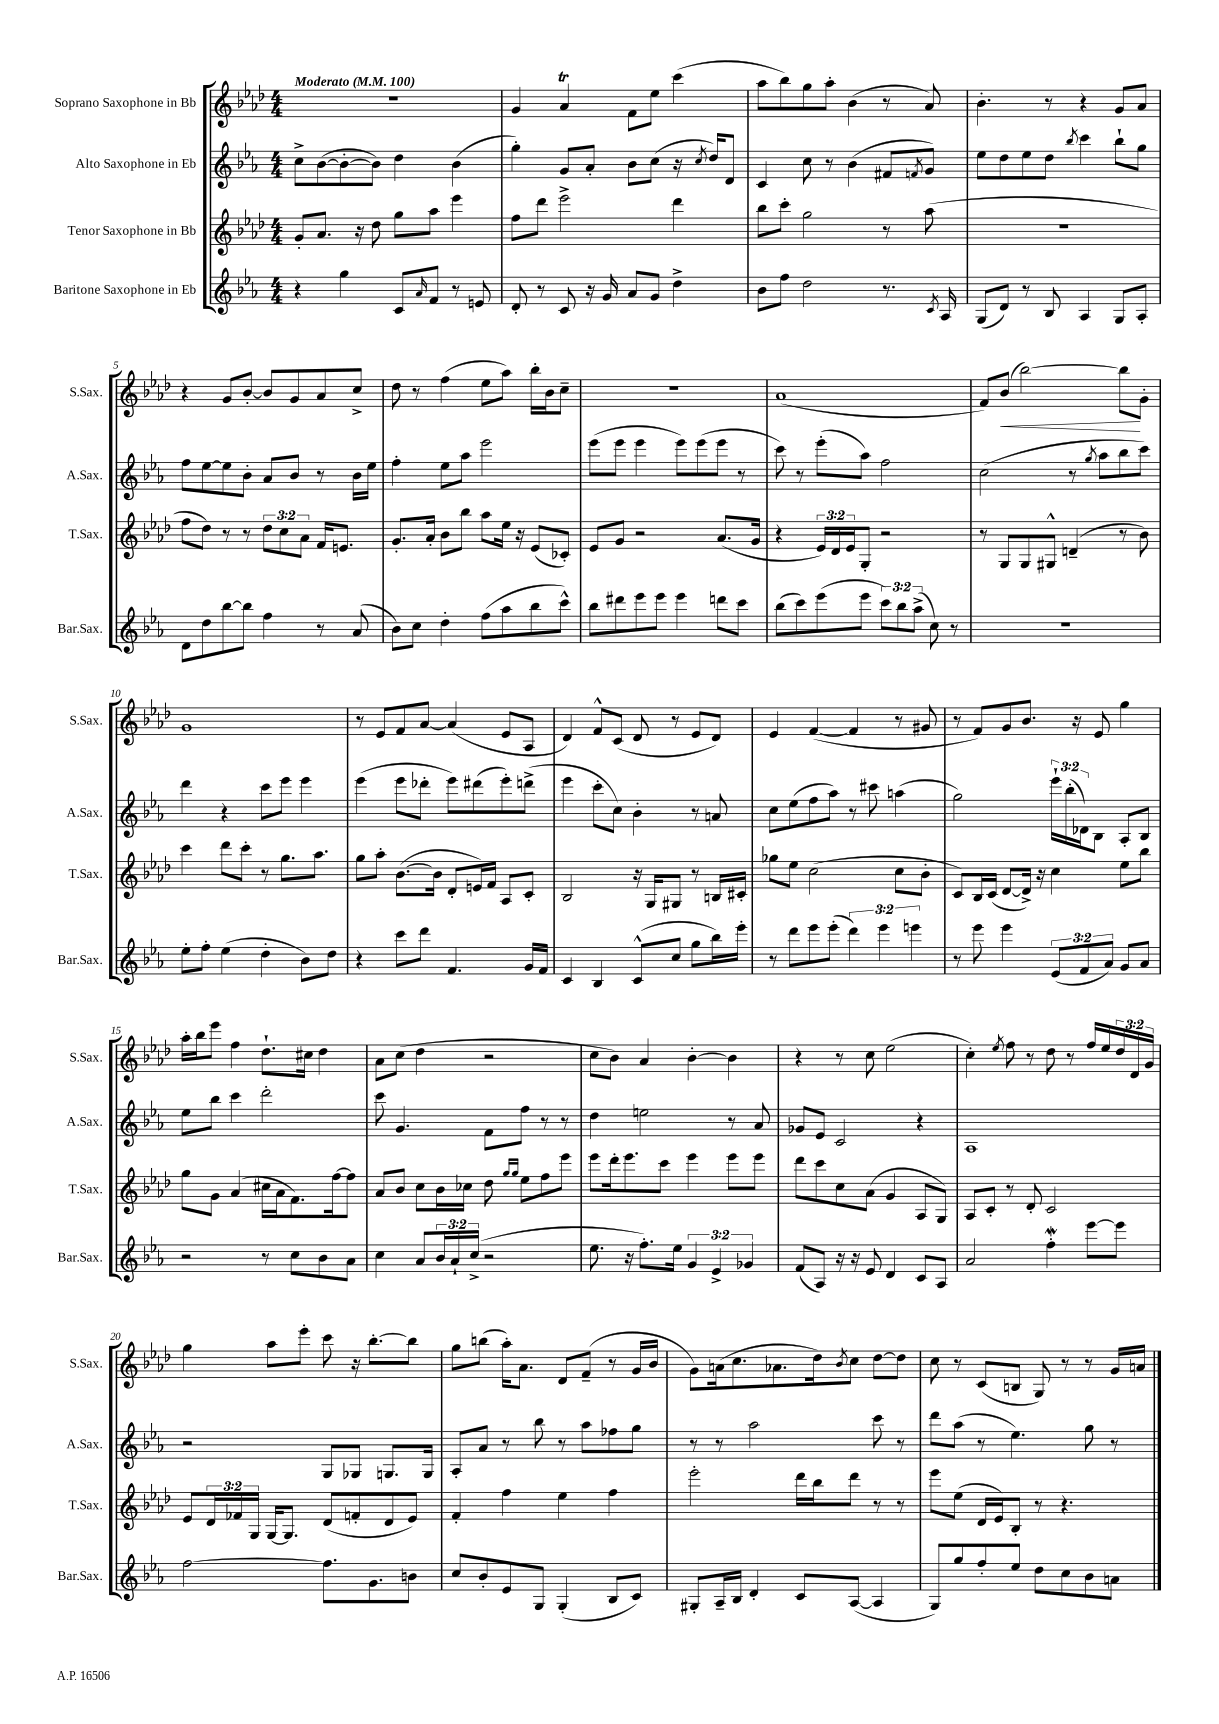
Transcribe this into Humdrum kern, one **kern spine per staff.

**kern	**kern	**kern	**kern	**dynam
*part4	*part3	*part2	*part1	*part1
*staff4	*staff3	*staff2	*staff1	*staff1
*I"Baritone Saxophone in Eb	*I"Tenor Saxophone in Bb	*I"Alto Saxophone in Eb	*I"Soprano Saxophone in Bb	*
*I'Bar.Sax.	*I'T.Sax.	*I'A.Sax.	*I'S.Sax.	*
*clefG2	*clefG2	*clefG2	*clefG2	*
*k[b-e-a-]	*k[b-e-a-d-]	*k[b-e-a-]	*k[b-e-a-d-]	*
*M4/4	*M4/4	*M4/4	*M4/4	*
*MM100	*MM100	*MM100	*MM100	*
=1	=1	=1	=1	=1
!	!	!	!LO:TX:a:B:t=Moderato	!
4r	8g'/L	8cc^\L	1r	.
.	8.a-/J	([8b-\	.	.
4gg\	.	8b-'\_	.	.
.	16r	.	.	.
.	8dd-\	8b-\J])	.	.
8c/L	8gg\L	4dd\	.	.
16qqa-/	.	.	.	.
8f/J	8aa-\J	.	.	.
8r	4eee-\	(4b-\	.	.
8en/	.	.	.	.
=2	=2	=2	=2	=2
8d'/	8ff\L	4gg'\)	4g/	.
8r	8ddd-\J	.	.	.
8c/	2eee-^\	8g/L	4a-T/	.
16r	.	8a-'/J	.	.
16g/	.	.	.	.
8a-/L	.	8b-\L	8f\L	.
8g/J	.	(8cc\J	8ee-\J	.
4dd^\	4ddd-\	16r	(4ccc\	.
.	.	8qcc/	.	.
.	.	16dd/KL)	.	.
.	.	8d/J	.	.
=3	=3	=3	=3	=3
8b-\L	8bb-\L	4c/	8aa-\L	.
8ff\J	8ccc'\J	.	8bb-\)	.
2dd\	2gg\	8cc\	8gg\	.
.	.	8r	8aa-'\J	.
.	.	(4b-\	(4b-\	.
8.r	8r	8f#X/L	8r	.
.	.	8qfn/	.	.
.	(8aa-\	8g/J)	8a-/)	.
8qc/	.	.	.	.
16A-/	.	.	.	.
=4	=4	=4	=4	=4
(8G/L	1r	8ee-\L	4.b-'\	.
8d/J)	.	8dd\	.	.
8r	.	8ee-\	.	.
8B-/	.	8dd\J	8r	.
.	.	8qbb-/	.	.
4A-/	.	4ccc\	4r	.
8G/L	.	8bb-`\L	8g/L	.
8A-'/J	.	8gg\J	8a-/J	.
!!LO:LB:g=z
=5	=5	=5	=5	=5
8d\L	8ff\L	8ff\L	4r	.
8dd\	8dd-\J)	[8ee-\	.	.
[8bb-\	8r	8ee-\]	8g/L	.
8bb-\J]	8r	8b-'\J	[8b-'/J	.
4ff\	12dd-\L	8a-/L	8b-/L]	.
.	12cc\	.	.	.
.	.	8b-/J	8g/	.
.	12a-\J	.	.	.
8r	16f/KL	8r	8a-/	.
.	8.en/J	.	.	.
(8a-/	.	16b-\LL	8cc^/J	.
.	.	16ee-\JJ	.	.
=6	=6	=6	=6	=6
8b-\L)	8.g'/L	4ff'\	8dd-\	.
8cc\J	.	.	8r	.
.	16a-'/Jk	.	.	.
4dd'\	8b-\L	8ee-\L	(4ff\	.
.	8bb-\J	8aa-\J	.	.
(8ff\L	8aa-\L	2eee-\	8ee-\L	.
8aa-\	16ee-\Jk	.	8aa-\J)	.
.	16r	.	.	.
8bb-\	(8e-/L	.	16bb-'\LL	.
.	.	.	16b-\J	.
8ccc^^\J)	8c-X'/J)	.	8cc~\J	.
=7	=7	=7	=7	=7
8bb-\L	8e-/L	(8eee-\L	1r	.
8ddd#X\	8g/J	8eee-\J	.	.
8eee-\	2r	4eee-\	.	.
8eee-\J	.	.	.	.
4eee-\	.	8eee-\L)	.	.
.	.	(8eee-\	.	.
8dddn\L	(8.a-/L	8eee-\J	.	.
8ccc\J	.	8r	.	.
.	16g/Jk	.	.	.
=8	=8	=8	=8	=8
(8bb-\L	4r	8ccc\)	(1a-	.
8ccc\)	.	8r	.	.
(8eee-\	24e-/LL)	(8eee-'\L	.	.
.	24d-/	.	.	.
.	24e-/J	.	.	.
8eee-\J	8G'/J	8aa-\J)	.	.
12ccc\L)	2r	2ff\	.	.
12bb-\	.	.	.	.
(12aa-^\J	.	.	.	.
8cc\)	.	.	.	.
8r	.	.	.	.
=9	=9	=9	=9	=9
1r	8r	(2cc\	8f/L)	.
!	!	!	!	!LO:HP:b
.	8G/L	.	(8b-/J	<
.	8G/	.	[2bb-\)	.
.	8G#X^^/J	.	.	.
.	(4dn~/	8r	.	.
.	.	8qgg/	.	.
.	.	8aa-\L	.	.
.	8r	8bb-\	8bb-\L]	.
.	8b-\)	8ccc\J)	8g'\J	[
!!LO:LB:g=z
=10	=10	=10	=10	=10
8ee-'\L	4ccc\	4ddd\	1g	.
8ff'\J	.	.	.	.
(4ee-\	8ddd-\L	4r	.	.
.	8ccc'\J	.	.	.
4dd'\	8r	8ccc\L	.	.
.	8.gg\L	8eee-\J	.	.
8b-\L)	.	4eee-\	.	.
.	8.aa-\J	.	.	.
8dd\J	.	.	.	.
=11	=11	=11	=11	=11
4r	8gg\L	(4eee-\	8r	.
.	8aa-'\J	.	8e-/L	.
8ccc\L	([8.b-\L	8eee-\L	8f/	.
8ddd\J	.	8ddd-X'\J	[8a-/J	.
.	16b-\Jk]	.	.	.
4.f/	8d-'/L	8eee-\L)	(4a-/]	.
.	16en/L)	(8ddd#X\	.	.
.	16f/JJ	.	.	.
.	8A-/L	8eee-'\)	8e-/L	.
16g/LL	8c'/J	(8dddn^\J	8A-/J	.
16f/JJ	.	.	.	.
=12	=12	=12	=12	=12
4c/	2B-/	4eee-\	4d-/)	.
4B-/	.	8ccc'\L	8f^^/L	.
.	.	8cc\J)	(8c/J	.
(8c^^/L	16r	4b-'\	8d-/	.
.	16G/KL	.	.	.
8cc/J	8G#X/J	.	8r	.
8gg\L	8r	8r	8e-/L	.
16bb-\L)	16Bn/LL	8an/	8d-/J)	.
16eee-'\JJ	16c#X'/JJ	.	.	.
=13	=13	=13	=13	=13
8r	8gg-X\L	8cc\L	4e-/	.
8ddd\L	8ee-\J	(8ee-\	.	.
8eee-\	(2cc\	8ff\	([4f/	.
(8eee-'\J	.	8aa-\J)	.	.
6ddd\)	.	8r	4f/]	.
.	.	8ccc#X\	.	.
6eee-\	.	.	.	.
.	8cc\L	(4aan\	8r	.
6eeen\	.	.	.	.
.	8b-'\J	.	8g#X/	.
=14	=14	=14	=14	=14
8r	8c/L)	2gg\)	8r	.
8eee-\	16B-/L	.	8f/L)	.
.	(16c/JJ	.	.	.
4eee-\	[8d-/L	.	8g/	.
.	16d-^/Jk])	.	8.b-/J	.
.	16r	.	.	.
(12e-/L	4cc\	24eee-`\LL	.	.
.	.	(24bb-'\	.	.
.	.	.	16r	.
12f/	.	24d-X\J)	.	.
.	.	8B-\J	8e-/	.
12a-/J)	.	.	.	.
8g/L	8ee-\L	8A-'/L	4gg\	.
8a-/J	8bb-\J	8B-/J	.	.
!!LO:LB:g=z
=15	=15	=15	=15	=15
2r	8gg\L	8ee-\L	16aa-'\LL	.
.	.	.	16bb-\J	.
.	8g\J	8bb-\J	8eee-\J	.
.	(4a-/	4ccc\	4ff\	.
8r	16cc#X\LL	2ddd'\	8.dd-`\L	.
.	16a-\J	.	.	.
8cc\L	8.f\)	.	.	.
.	.	.	16cc#X\Jk	.
8b-\	.	.	4dd-\	.
.	[16ff\k	.	.	.
8a-\J	8ff\J]	.	.	.
=16	=16	=16	=16	=16
4cc\	8a-/L	8ccc\	8a-\L	.
.	8b-/J	4.g/	(8cc\J	.
8a-/L	8cc\L	.	4dd-\	.
24b-/L	16b-\L	.	.	.
24a-`/	.	.	.	.
.	16cc-X\JJ	.	.	.
(24cc^/JJ	.	.	.	.
2r	8dd-\	8f\L	2r	.
.	16qqgg/LL	.	.	.
.	16qqgg/JJ	.	.	.
.	8ee-\L	8ff\J	.	.
.	8ff\	8r	.	.
.	8eee-\J	8r	.	.
=17	=17	=17	=17	=17
8.ee-\	8eee-\L	4dd\	8cc\L	.
.	16ddd-'\k	.	8b-\J)	.
16r	8.eee-\	.	.	.
8.ff'\L)	.	2een\	4a-/	.
.	8ccc\J	.	.	.
16ee-\Jk	.	.	.	.
6g/	4eee-\	.	[4b-'\	.
6e-^/	.	.	.	.
.	8eee-\L	8r	4b-\]	.
6g-X/	.	.	.	.
.	8eee-\J	8a-/	.	.
=18	=18	=18	=18	=18
(8f/L	8ddd-\L	8g-X/L	4r	.
8A-/J)	8ccc\	8e-/J	.	.
16r	8cc\	2c/	8r	.
16r	.	.	.	.
8e-/	(8a-\J	.	8cc\	.
4d/	4g/	.	(2ee-\	.
8c/L	8A-/L	4r	.	.
8A-/J	8G/J)	.	.	.
=19	=19	=19	=19	=19
2a-/	8A-/L	1A-	4cc'\)	.
.	8c'/J	.	.	.
.	.	.	8qee-/	.
.	8r	.	8ff\	.
.	8d-'/	.	8r	.
4ffW'\	2c/	.	8dd-\	.
.	.	.	8r	.
[8eee-\L	.	.	16ff/LL	.
.	.	.	16ee-/	.
8eee-\J]	.	.	24dd-/	.
.	.	.	24d-/	.
.	.	.	24g/JJ	.
!!LO:LB:g=z
=20	=20	=20	=20	=20
[2ff\	8e-/L	2r	4gg\	.
.	24d-/L	.	.	.
.	24f-X/	.	.	.
.	24G/JJ	.	.	.
.	[16G/KL	.	8aa-\L	.
.	8.G/J]	.	.	.
.	.	.	8eee-'\J	.
8.ff\L]	(8d-/L	8G/L	8ccc\	.
.	8fn'/	8G-X/J	16r	.
8.g\	.	.	[8.bb-'\L	.
.	8d-/	8.Gn/L	.	.
8bn\J	8e-/J)	.	8bb-\J]	.
.	.	16G/Jk	.	.
=21	=21	=21	=21	=21
8cc/L	4f'/	8A-'/L	8gg\L	.
8b-'/	.	8a-/J	(8bbn\J	.
8e-/	4ff\	8r	16aa-'\KL)	.
.	.	.	8.a-\J	.
8G/J	.	8bb-\	.	.
(4G'/	4ee-\	8r	8d-/L	.
.	.	8aa-\L	(8f~/J	.
8B-/L	4ff\	8ff-X\	8r	.
8c/J)	.	8gg\J	16g/LL	.
.	.	.	16b-/JJ	.
=22	=22	=22	=22	=22
8G#X'/L	2eee-'\	8r	8g\L)	.
16A-~/L	.	8r	(16an\k	.
16B-/JJ	.	.	8.cc\	.
4d'/	.	2aa-\	.	.
.	.	.	8.a-X\	.
8c/L	16ddd-\LL	.	.	.
.	16bb-\J	.	16dd-\k)	.
.	.	.	8qb-/	.
([8A-/J	8ddd-\J	.	8cc\J	.
4A-/]	8r	8ccc\	[8dd-\L	.
.	8r	8r	8dd-\J]	.
=23	=23	=23	=23	=23
8G/L)	8eee-\L	8ddd\L	8cc\	.
8gg/	(8ee-\J	(8aa-\J	8r	.
8ff'/	16d-/LL	8r	(8c/L	.
.	16e-/J)	.	.	.
8ee-/J	8B-'/J	4.ee-\)	8Bn/J	.
8dd\L	8r	.	8G/)	.
8cc\	4.r	.	8r	.
8b-\	.	8gg\	8r	.
8an\J	.	8r	16g/LL	.
.	.	.	16an/JJ	.
==	==	==	==	==
*-	*-	*-	*-	*-
